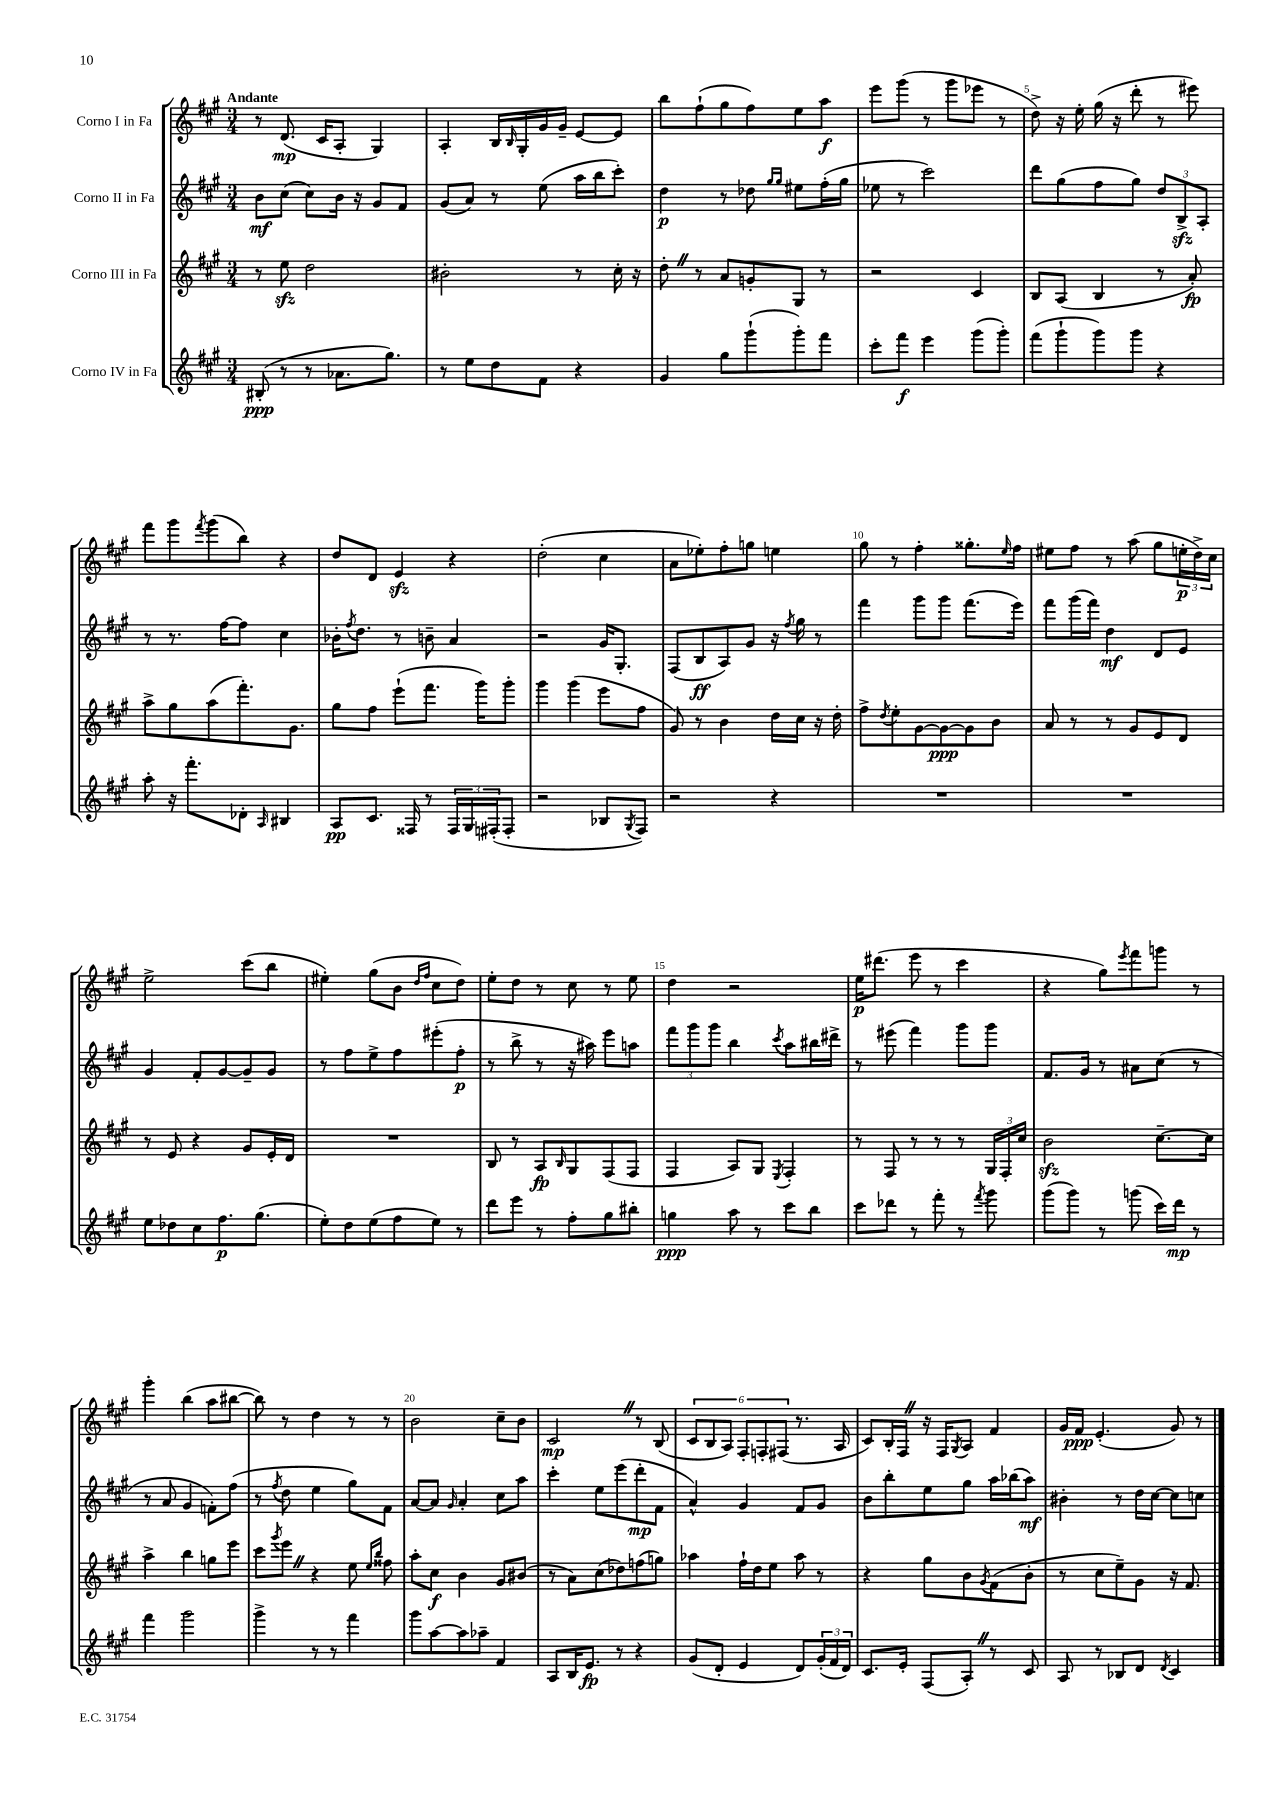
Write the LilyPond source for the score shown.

<<
\new StaffGroup <<
\new Staff = "s0" \with { instrumentName = "Corno I in Fa" } {
    \clef treble \key a \major \numericTimeSignature \time 3/4 \tempo "Andante"
    r8 d'8.\mp( cis'16 a8-. gis4) |
    a4-. b16 \grace { b16 } gis16-. gis'16 gis'16-- e'8~ e'8 |
    b''8 fis''8-!( gis''8 fis''8) e''8 a''8\f |
    e'''8 gis'''8( r8 gis'''8 ees'''8 r8 |
    d''8->) r16 e''16-. gis''16( r16 d'''8-. r8 eis'''8) |
    fis'''8 gis'''8 \acciaccatura { fis'''8 } gis'''8( b''8) r4 |
    d''8 d'8 e'4\sfz r4 |
    d''2-.( cis''4 |
    a'8 ees''8-.) fis''8-. g''8 e''4 |
    gis''8 r8 fis''4-. gisis''8.-. \grace { e''16 } fis''16 |
    eis''8 fis''8 r8 a''8( gis''8 \tuplet 3/2 { e''16-.\p d''16->) cis''16 } |
    e''2-> cis'''8( b''8 |
    eis''4-.) gis''8( b'8 \grace { d''16 fis''16 } cis''8 d''8) |
    e''8-. d''8 r8 cis''8 r8 e''8 |
    d''4 r2 |
    e''16\p dis'''8.( e'''8 r8 cis'''4 |
    r4 gis''8) \acciaccatura { e'''8 } fis'''8 g'''8 r8 |
    gis'''4-. b''4( a''8 bis''8~ |
    bis''8) r8 d''4 r8 r8 |
    b'2 cis''8-- b'8 |
    cis'2\mp \once \override BreathingSign.text = \markup { \musicglyph "scripts.caesura.straight" } \breathe r8 b8( |
    \tuplet 6/4 { cis'8 b8 a8) fis8-. f8-. fis8( } r8. a16 |
    cis'8) b16-. fis16 \once \override BreathingSign.text = \markup { \musicglyph "scripts.caesura.straight" } \breathe r16 fis16 \acciaccatura { gis8 } a8 fis'4 |
    gis'16 fis'16\ppp e'4.-.( gis'8) r8 \bar "|." |
}
\new Staff = "s1" \with { instrumentName = "Corno II in Fa" } {
    \clef treble \key a \major \numericTimeSignature \time 3/4
    b'8\mf cis''8( cis''8) b'16 r16 gis'8 fis'8 |
    gis'8( a'8) r8 e''8( a''16 b''16 cis'''8-.) |
    d''4\p r8 des''8 \grace { gis''16 gis''16 } eis''8 fis''16-.( gis''16 |
    ees''8 r8 cis'''2) |
    d'''8 gis''8( fis''8 gis''8) \tuplet 3/2 { d''8 b8->\sfz a8-. } |
    r8 r8. fis''16~ fis''8 cis''4 |
    bes'16-. \acciaccatura { fis''8 } d''8. r8 b'8-- a'4 |
    r2 gis'16 gis8.-. |
    fis8( b8\ff a8) gis'8 r16 \acciaccatura { fis''8 } gis''16 r8 |
    fis'''4 gis'''8 gis'''8 fis'''8.( e'''16) |
    fis'''8 gis'''16( fis'''16) d''4\mf d'8 e'8 |
    gis'4 fis'8-. gis'8~ gis'8-- gis'8 |
    r8 fis''8 e''8-> fis''8 eis'''8-.( fis''8-.\p |
    r8 b''8-> r8 r16 ais''16) e'''8 a''8 |
    \tuplet 3/2 { fis'''8 gis'''8 gis'''8 } b''4 \acciaccatura { cis'''8 } a''8 bis''16 dis'''16-> |
    r8 eis'''8( fis'''4) gis'''8 gis'''8 |
    fis'8. gis'16 r8 ais'8 cis''8( r8 |
    r8 a'8 gis'4 f'8-.) fis''8( |
    r8 \acciaccatura { fis''8 } d''8 e''4 gis''8) fis'8 |
    a'8~ a'8 \grace { gis'16 } a'4-. cis''8 a''8 |
    cis'''4-. e''8 e'''8( d'''8-.\mp fis'8 |
    a'4-^) gis'4 fis'8 gis'8 |
    b'8 b''8-. e''8 gis''8 a''16 bes''16( a''8\mf) |
    bis'4-. r8 d''16 cis''16~ cis''8 c''8 \bar "|." |
}
\new Staff = "s2" \with { instrumentName = "Corno III in Fa" } {
    \clef treble \key a \major \numericTimeSignature \time 3/4
    r8 e''8\sfz d''2 |
    bis'2-. r8 cis''16-. r16 |
    d''8-. \once \override BreathingSign.text = \markup { \musicglyph "scripts.caesura.straight" } \breathe r8 a'8 g'8-. gis8 r8 |
    r2 cis'4 |
    b8 a8( b4 r8 a'8-.\fp) |
    a''8-> gis''8 a''8( fis'''8.-.) gis'8. |
    gis''8 fis''8 e'''8-!( fis'''8. gis'''16) gis'''8-. |
    gis'''4 gis'''4( e'''8 fis''8 |
    gis'8) r8 b'4 d''16 cis''16 r16 d''16-. |
    fis''8-> \acciaccatura { d''8 } e''8-. gis'8~ gis'8~\ppp gis'8 b'8 |
    a'8 r8 r8 gis'8 e'8 d'8 |
    r8 e'8 r4 gis'8 e'16-. d'16 |
    R2. |
    b8 r8 a8\fp \grace { b16 } gis8 fis8( fis8 |
    fis4 a8) gis8 \acciaccatura { e8 } fis4-. |
    r8 fis8 r8 r8 r8 \tuplet 3/2 { gis16 fis16-. cis''16 } |
    b'2\sfz cis''8.~-- cis''16 |
    a''4-> b''4 g''8 e'''8 |
    cis'''8 \acciaccatura { gis'''8 } e'''8 \once \override BreathingSign.text = \markup { \musicglyph "scripts.caesura.straight" } \breathe r4 e''8 \grace { e''16 b''16 } fisis''8 |
    a''8-. cis''8\f b'4 gis'8 bis'8( |
    r8 a'8) cis''8( des''8) f''8( g''8) |
    aes''4 fis''16-! d''16 e''8 aes''8 r8 |
    r4 gis''8 b'8 \acciaccatura { gis'8 } fis'8( b'8-. |
    r8 cis''8 e''8--) gis'8 r16 fis'8. \bar "|." |
}
\new Staff = "s3" \with { instrumentName = "Corno IV in Fa" } {
    \clef treble \key a \major \numericTimeSignature \time 3/4
    bis8-.\ppp( r8 r8 aes'8. gis''8.) |
    r8 e''8 d''8 fis'8 r4 |
    gis'4 gis''8 gis'''8-!( gis'''8-.) fis'''8 |
    cis'''8-. fis'''8\f e'''4 gis'''8( gis'''8-.) |
    fis'''8( gis'''8-! gis'''8) gis'''8 r4 |
    a''8-. r16 fis'''8.-. des'8-. \grace { a16 } bis4 |
    a8\pp cis'8. fisis16 r8 \tuplet 3/2 { fisis16 gis16 fis16-.( } fis8-. |
    r2 bes8 \acciaccatura { gis8 } fis8) |
    r2 r4 |
    R2. |
    R2. |
    e''8 des''8 cis''8 fis''8.\p gis''8.( |
    e''8-.) d''8 e''8( fis''8 e''8) r8 |
    d'''8 e'''8 r8 fis''8-. gis''8 bis''8-. |
    g''4\ppp a''8 r8 cis'''8 b''8 |
    cis'''8 des'''8 r8 fis'''8-. r8 \acciaccatura { fis'''8 } gis'''8 |
    gis'''8( gis'''8) r8 g'''8( cis'''16) d'''16\mp r8 |
    fis'''4 gis'''2 |
    gis'''4-> r8 r8 fis'''4 |
    gis'''8 a''8~ a''8 aes''8-- fis'4 |
    a8 b16 e'8.\fp r8 r4 |
    gis'8( d'8-. e'4 d'8) \tuplet 3/2 { gis'16-.( fis'16 d'16) } |
    cis'8. e'16-. fis8( a8-.) \once \override BreathingSign.text = \markup { \musicglyph "scripts.caesura.straight" } \breathe r8 cis'8 |
    a8 r8 bes8 d'8 \acciaccatura { d'8 } cis'4 \bar "|." |
}
>>
>>
\layout { \context { \Score \override BarNumber.break-visibility = ##(#f #t #t) barNumberVisibility = #(every-nth-bar-number-visible 5) } }
